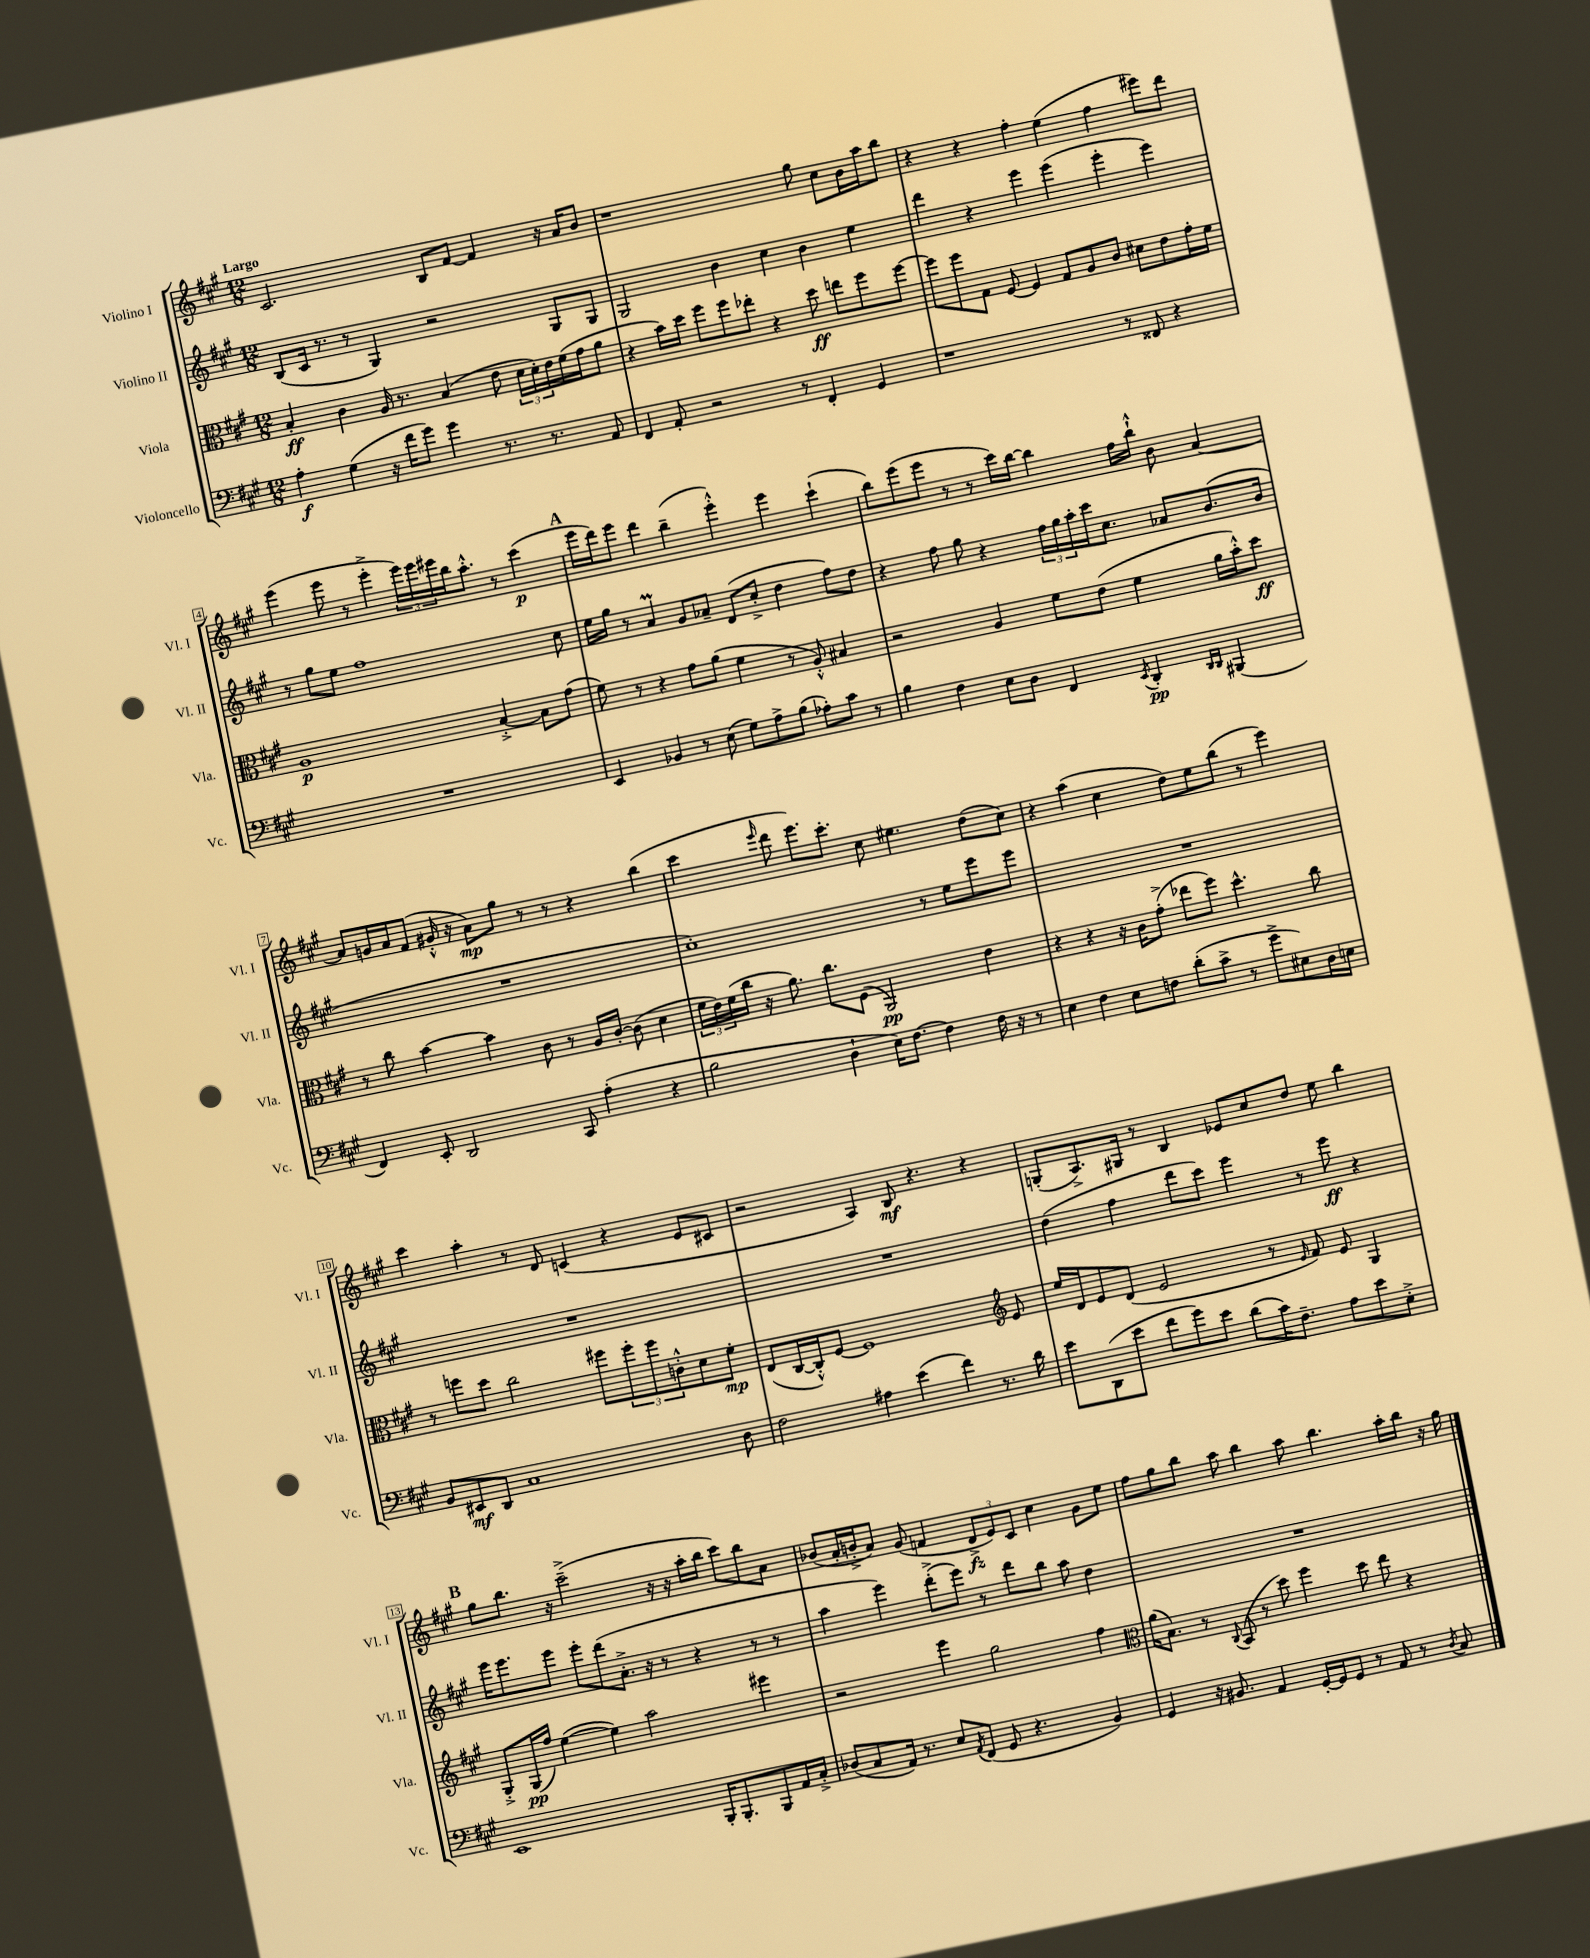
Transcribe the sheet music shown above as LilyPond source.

<<
\new StaffGroup <<
\new Staff = "s0" \with { instrumentName = "Violino I" shortInstrumentName = "Vl. I" } {
    \clef treble \key a \major \numericTimeSignature \time 12/8 \tempo "Largo"
    cis'2. b8 fis'8~ fis'4 r16 a'16 b'8 |
    r1 gis''8 cis''8 b'16 a''16 b''8 |
    r4 r4 fis''4-. e''4( fis''4 eis'''8) d'''8 |
    e'''4( e'''8 r8 e'''4-.-> \tuplet 3/2 { e'''16) e'''16 eis'''16 } b''16 a''8.-.-^ r8 cis'''4\p( |
    \mark \markup { \bold "A" } e'''16 d'''16) e'''8 d'''4 b''4--( e'''4-.-^) e'''4 cis'''4-!( |
    b''8) e'''8( e'''8 r8 r8 cis'''16) b''16~ b''4 fis''16 b''16-!-^ b'8 a'4~ |
    a'8 g'16 a'16 fis'8( gis'16-.-^ r16 a'8\mp) gis''8 r8 r8 r4 b''4( |
    cis'''4 \grace { e'''16 } d'''8 e'''8.) cis'''8.-. cis''8 eis''4. d''8( cis''8) |
    r4 a''4( cis''4 d''8) e''8 b''8( r8 e'''4) |
    cis'''4 a''4-. r8 d'8 c'4( r4 e'8 cis'8 |
    r2 a4) b8\mf r4. r4 |
    g8-.( a8.->) gis16 r8 b4 ees'8 cis''8 d''8 e''8 b''4 |
    \mark \markup { \bold "B" } gis''8 b''8. r16 cis'''2--->( r16 r16 a''16-. b''16 cis'''8) b''8 a'8 |
    bes'8( a'16-. b'16-.-> a'8) gis'8( f'4 \tuplet 3/2 { d'8->\fz e'8) cis'8 } cis''4 gis'8 e''8 |
    fis''8 gis''8 b''8 a''8 b''4 a''8 b''4. a''16-. b''16 r16 gis''16 \bar "|." |
}
\new Staff = "s1" \with { instrumentName = "Violino II" shortInstrumentName = "Vl. II" } {
    \clef treble \key a \major \numericTimeSignature \time 12/8
    b8( cis'16 r8. r8 gis4) r2 gis8 gis8 |
    gis2 b'4 cis''4 b'4 e''4 |
    d'''4 r4 e'''4 e'''4( e'''4-. e'''4) |
    r8 gis''8 e''8 fis''1 cis''8 |
    \mark \markup { \bold "A" } e''16 gis''16 r8 a'4\prall gis'8 aes'8-- d'8( cis''8-.-> d''4 fis''8) d''8 |
    r4 fis''8 gis''8 r4 \tuplet 3/2 { fis''16 gis''16 a''16-. } cis'''16 cis''8. aes'8 b'8.( b'16 |
    R1. |
    cis''1-.) r8 e''8 e'''8 e'''8 |
    R1. |
    R1. |
    R1. |
    d''4( fis''4 d'''8 cis'''8) e'''4 r8 e'''8\ff r4 |
    \mark \markup { \bold "B" } e'''16 e'''8. e'''8 e'''8-. d'''8( a'8.-.-> r16 r8 r4 r8 r8 |
    a''4 e'''4) d'''8-.->( e'''8) r8 d'''8 b''8 a''8 d''4 |
    R1. \bar "|." |
}
\new Staff = "s2" \with { instrumentName = "Viola" shortInstrumentName = "Vla." } {
    \clef alto \key a \major \numericTimeSignature \time 12/8
    b4-.\ff cis'4 a16 r8. b4( e'8 \tuplet 3/2 { d'16 d'16-.) e'16 } fis'16( gis'16 a'8 |
    r4 b'16) d''16 fis''8 fis''8 ees''8-. r4 d''8\ff e''8 fis''8 fis''8~ |
    fis''8 fis''8 gis8 fis8~ fis4 gis8 a8 cis'8 dis'8 e'8 gis'16-. fis'16 |
    a1\p b4~-.-> b8 gis'8( |
    \mark \markup { \bold "A" } fis'8) r8 r4 gis'8 a'8( fis'4 r8 a8-.-^) bis4 |
    r2 a4 fis'8 e'8( fis'4 a'16 b'16-.-^) d''8\ff |
    r8 cis''8 b'4~ b'4 cis'8 r8 a16 cis'16~-. cis'8( d'4 |
    \tuplet 3/2 { fis'16 e'16) fis'16( } cis''16 r16 a'8.) cis''8. fis8( a,2\pp) e'4 |
    r4 r4 r16 cis'16 gis'8-.->( ees''8 fis''8) d''4.-^ cis''8 |
    r8 f''8 d''8 cis''2 fis''8 \tuplet 3/2 { fis''8-. fis''8 c'8-.-^ } d'8 fis'8-.\mp |
    e8( cis16~ cis16-.-^) fis8~ fis1 \clef treble e'8 |
    e''16 d'16 e'8 d'8( e'2 r8 \grace { e'16 } fis'8) e'8 gis4 |
    \mark \markup { \bold "B" } gis8-.-> gis16\pp( fis''16) e''4~( e''4) a''2 eis'''4 |
    r2 e'''4 gis''2 fis''4 |
    \clef alto a'16( b8.) r8 \appoggiatura { cis8 } b,8( r8 d''8) fis''4 d''8 e''8 r4 \bar "|." |
}
\new Staff = "s3" \with { instrumentName = "Violoncello" shortInstrumentName = "Vc." } {
    \clef bass \key a \major \numericTimeSignature \time 12/8
    a4-.\f gis4( r16 fis'16 gis'8) gis'4 r8. r8. a,8 |
    fis,4 a,8-. r2 r8 fis,4-. gis,4 |
    r1 r8 fisis,8 r4 |
    R1. |
    \mark \markup { \bold "A" } e,4 bes,4 r8 e8( gis8) a8-> b8( aes8-.) cis'8 r8 |
    b4 fis4 e8 d8 fis,4 \acciaccatura { e,8 } d,4-.\pp \grace { d,16 d,16 } bis,,4( |
    fis,4) e,8-. d,2 cis,8 a4-.( r4 |
    b2 d4-! e16) fis8.~ fis4 fis16 r16 r8 |
    e4 fis4 e8 f8 d'8-.( cis'8-> r8 gis'8-> eis8) d16 e16 |
    b,8 eis,8\mf d,8 cis1 d8 |
    fis2 ais4 e'4( fis'4) r8. d'16 |
    e'8 d,8( e'8 fis'8 gis'8) e'8 d'8( cis'16) fis8.-- a8 e'8 e8-.-> |
    \mark \markup { \bold "B" } e,1 b,,16-. b,,8.-. b,,8 a,16 cis16-.-> |
    des8( cis8 a,16) r8. e8 \acciaccatura { a,8 } fis,8( gis,8 r4. b,4) |
    gis,4 r16 bis,8. a,4 gis,16~-. gis,16 gis,8 r8 a,8 r8 \acciaccatura { d8 } cis8 \bar "|." |
}
>>
>>
\layout { \context { \Score \override BarNumber.stencil = #(make-stencil-boxer 0.1 0.3 ly:text-interface::print) } }
